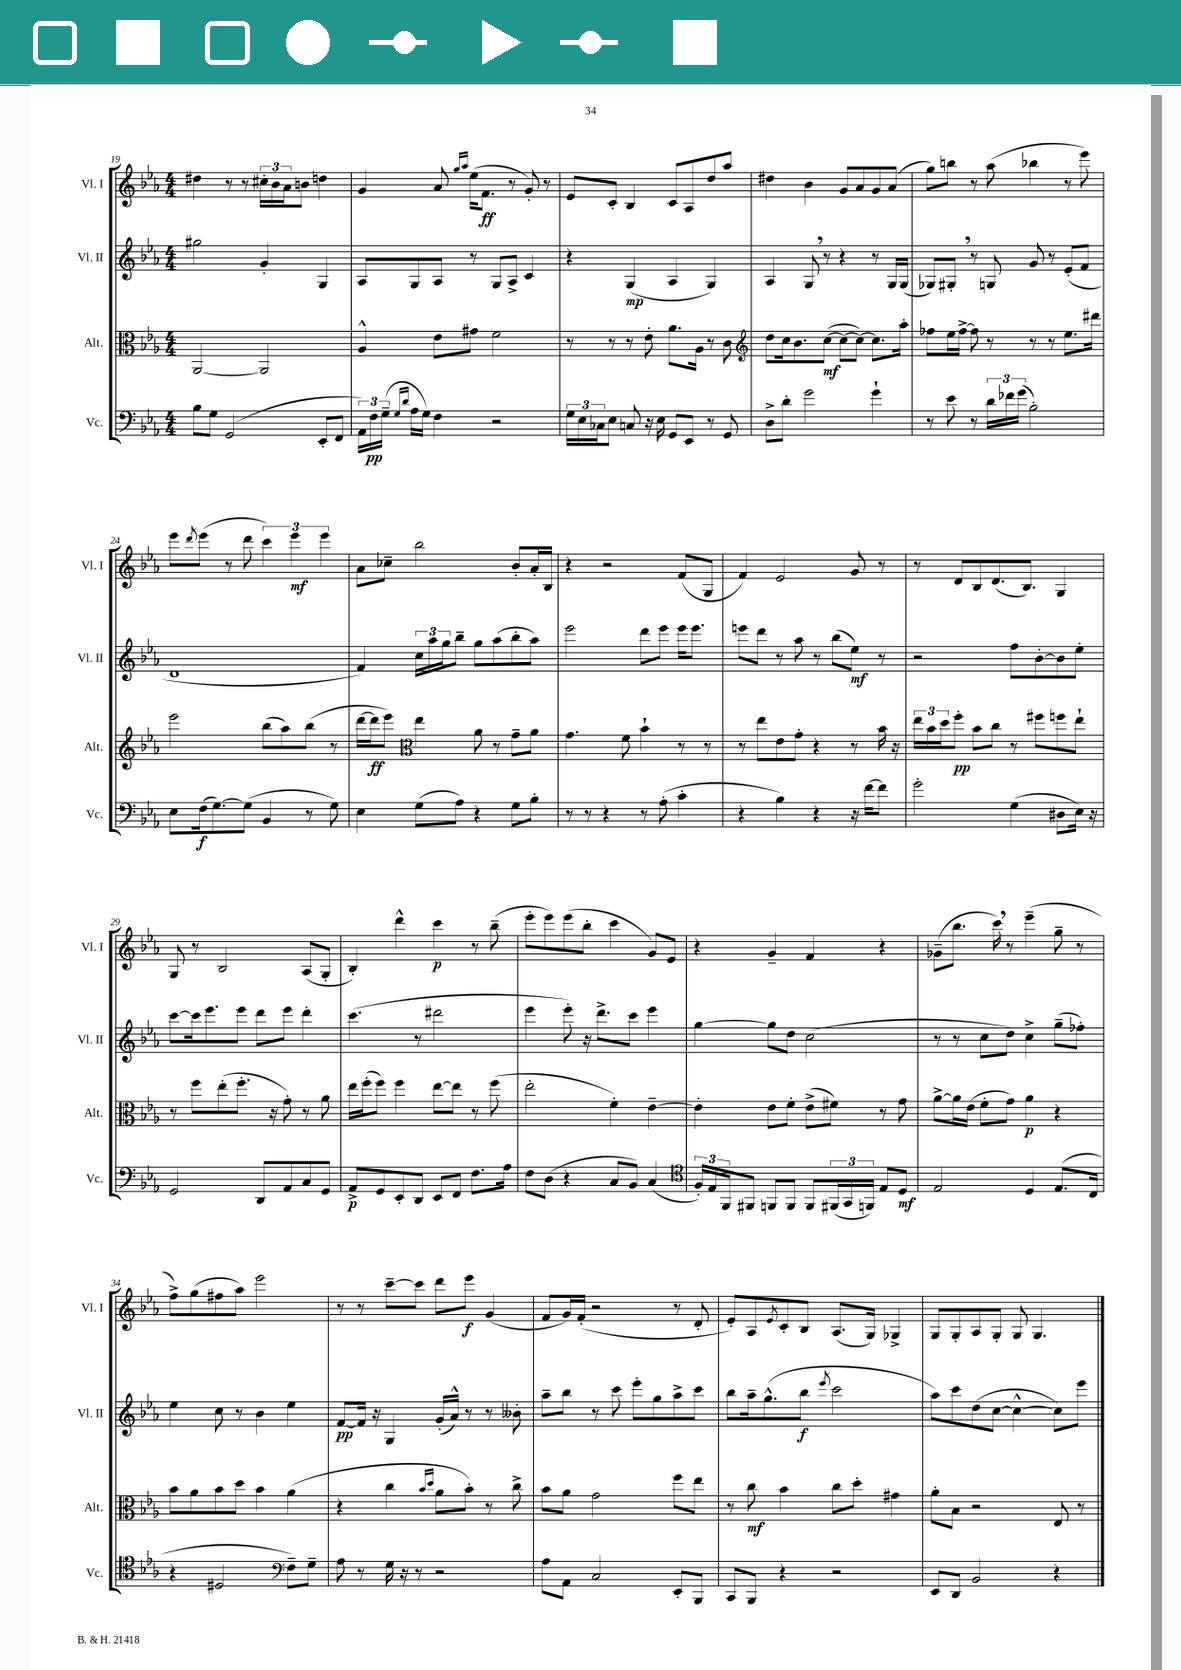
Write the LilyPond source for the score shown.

<<
\new StaffGroup <<
\new Staff = "s0" \with { instrumentName = "Vl. I" shortInstrumentName = "Vl. I" } {
    \clef treble \key ees \major \numericTimeSignature \time 4/4
    dis''4 r8 r8 \tuplet 3/2 { cis''16-. bes'16 aes'16 } b'8 d''4 |
    g'4 aes'8 \grace { g''16 aes''16 } ees''16( f'8.\ff r8 g'8-.) r8 |
    ees'8 c'8-. bes4 c'8 aes8 d''8 aes''8 |
    dis''4 bes'4 g'8 aes'8 g'8 aes'8( |
    g''8) b''8 r8 aes''8( bes''4 r8 ees'''8) |
    ees'''8 \acciaccatura { d'''8 } ees'''8( r8 d'''8 \tuplet 3/2 { c'''4) ees'''4\mf ees'''4 } |
    aes'8 ces''8-- bes''2 bes'8-. aes'16-. bes16 |
    r4 r2 f'8( g8 |
    f'4) ees'2 g'8 r8 |
    r8 d'8 bes8 d'8.( bes8.) g4 |
    g8 r8 bes2 aes8( g8-. |
    bes4-.) d'''4-^ c'''4\p r8 bes''8--( |
    ees'''8-. ees'''8) ees'''8( bes''8-. c'''4 g'8) ees'8 |
    r4 g'4-- f'4 r4 |
    ges'8--( bes''8. c'''16) \breathe r8 ees'''4--( g''8-- r8 |
    f''8->) g''8( fis''8 aes''8) ees'''2 |
    r8 r8 c'''8~-- c'''8 d'''8 ees'''8\f g'4( |
    f'8 g'16) f'16-.( r2 r8 d'8-. |
    ees'8-.) aes8 \acciaccatura { ees'8 } c'8-. bes8 aes8.( g16) ges4-> |
    g8 g8-. aes8 g8-. g8 g4. \bar "|." |
}
\new Staff = "s1" \with { instrumentName = "Vl. II" shortInstrumentName = "Vl. II" } {
    \clef treble \key ees \major \numericTimeSignature \time 4/4
    gis''2 g'4-. g4 |
    aes8 g8 aes8 r8 g8 aes8-> c'4 |
    r4 g4\mp( aes4 g4) |
    aes4 g8 \breathe r8 r4 r8 g16 g16( |
    ges8) gis8-. \breathe r8 g8 g'8 r8 ees'8-.( f'8 |
    d'1 |
    f'4) \tuplet 3/2 { c''16 aes''16 g''16 } bes''8-- g''8 aes''8( bes''8-. aes''8) |
    ees'''2 d'''8 ees'''8 ees'''16 ees'''8. |
    e'''8 d'''8 r8 aes''8 r8 bes''8( ees''8\mf) r8 |
    r2 f''8 bes'8~-. bes'8 ees''8-. |
    c'''8~ c'''16 ees'''8. ees'''8 d'''8 ees'''8 d'''4-. |
    c'''4.( r8 dis'''2 |
    ees'''4 ees'''8-.) r16 d'''8.-> c'''8 ees'''4 |
    g''4~ g''8 d''8 c''2( |
    r8 r8 c''8 d''8) c''4-> g''8--( fes''8-.) |
    ees''4 c''8 r8 bes'4 ees''4 |
    f'8~\pp f'16 r16 g4 g'16-.( aes'16-^) r8 r8 beses'8-. |
    aes''8-- bes''8 r8 c'''8 ees'''8-. g''8 aes''8-> c'''8 |
    bes''8 aes''16-- g''8.-^( bes''8\f \acciaccatura { ees'''8 } c'''2 |
    aes''8) c'''8 d''8( c''8~ c''4~-^ c''8) ees'''8 \bar "|." |
}
\new Staff = "s2" \with { instrumentName = "Alt." shortInstrumentName = "Alt." } {
    \clef alto \key ees \major \numericTimeSignature \time 4/4
    aes,2~ aes,2 |
    aes4-^ ees'8 gis'8 f'2 |
    r8 r8 r8 ees'8-. aes'8. aes16 r8 c'8 |
    \clef treble d''8 c''16 bes'8. c''8~\mf( c''8~ c''8~) c''8. aes''16-. |
    fes''8 ees''16 fes''16~-> fes''8 r8 r8 r8 ees''8. dis'''16 |
    ees'''2 bes''8( aes''8) bes''8( r8 |
    d'''16~ d'''16\ff ees'''8) \clef alto ees''4 aes'8 r8 g'8-- aes'8 |
    g'4. f'8 bes'4-! r8 r8 |
    r8 ees''8 ees'8 g'8-. r4 r8 bes'16 r16 |
    \tuplet 3/2 { ees''16 bes'16 d''16 } f''8-.\pp bes'8 c''8 r8 fis''8 f''8 ees''8-! |
    r8 f''8 ees''8-.( f''8.-. r16 g'8-.) r8 aes'8 |
    ees''16 f''16-.( f''8) f''4 ees''8~ ees''8 r8 f''8( |
    ees''2-. f'4-.) ees'4~-- |
    ees'4-. ees'8 f'8-. ees'8->( fis'8) r8 g'8 |
    aes'8~-> aes'16 ees'16( f'8-. g'8) aes'4\p r4 |
    bes'8 aes'8 bes'8 d''8 bes'4 aes'4( |
    r4 c''4 \grace { bes'16 d''16 } aes'8 bes'8-.) r8 c''8-> |
    bes'8 aes'8 g'2 f''8 ees''8 |
    r8 c''8\mf bes'4 c''8 d''8-. gis'4 |
    aes'8-. bes8 r2 ees8 r8 \bar "|." |
}
\new Staff = "s3" \with { instrumentName = "Vc." shortInstrumentName = "Vc." } {
    \clef bass \key ees \major \numericTimeSignature \time 4/4
    bes8 g8 g,2( ees,8-. f,8 |
    \tuplet 3/2 { aes,16) f16\pp g16--( } \grace { g16 d'16 } aes16 g16) f4 r2 |
    \tuplet 3/2 { g16 ees16 ces16 } ees8 c8 r16 ees16 g,8 ees,8 r8 g,8 |
    d8-> d'8-. g'2 g'4-! |
    r8 ees'8 r8 \tuplet 3/2 { d'16 fes'16 g'16( } bes2-.) |
    ees8 f16\f( g8.~) g8( bes,4 r8 g8) |
    ees4 g8( aes8) r4 g8 bes8-. |
    r8 r8 r4 r8 aes8-.( c'4-. |
    r4 bes4) r4 r16 f'16~ f'8 |
    g'2-. g4( dis8 ees16) r16 |
    g,2 d,8 aes,8 c8 g,8 |
    aes,8->\p g,8 ees,8-. d,8 ees,8 f,8 f8. aes16 |
    f8 d8( r4 c8 bes,8) c4( |
    \clef tenor \tuplet 3/2 { f16-.) ees16 f,16 } fis,8 f,8 f,8 f,8 \tuplet 3/2 { fis,16( g,16 f,16) } ees8 d8\mf |
    ees2 d4 ees8.( c16 |
    r4 dis2 \clef bass f8--) g8-- |
    aes8 r8 g16 r16 r8 r2 |
    aes8 aes,8 c2 ees,8-. bes,,8 |
    c,8 bes,,8 r4 r2 |
    ees,8 d,8 bes,2 r4 \bar "|." |
}
>>
>>
\layout { \context { \Score currentBarNumber = #19 } }
